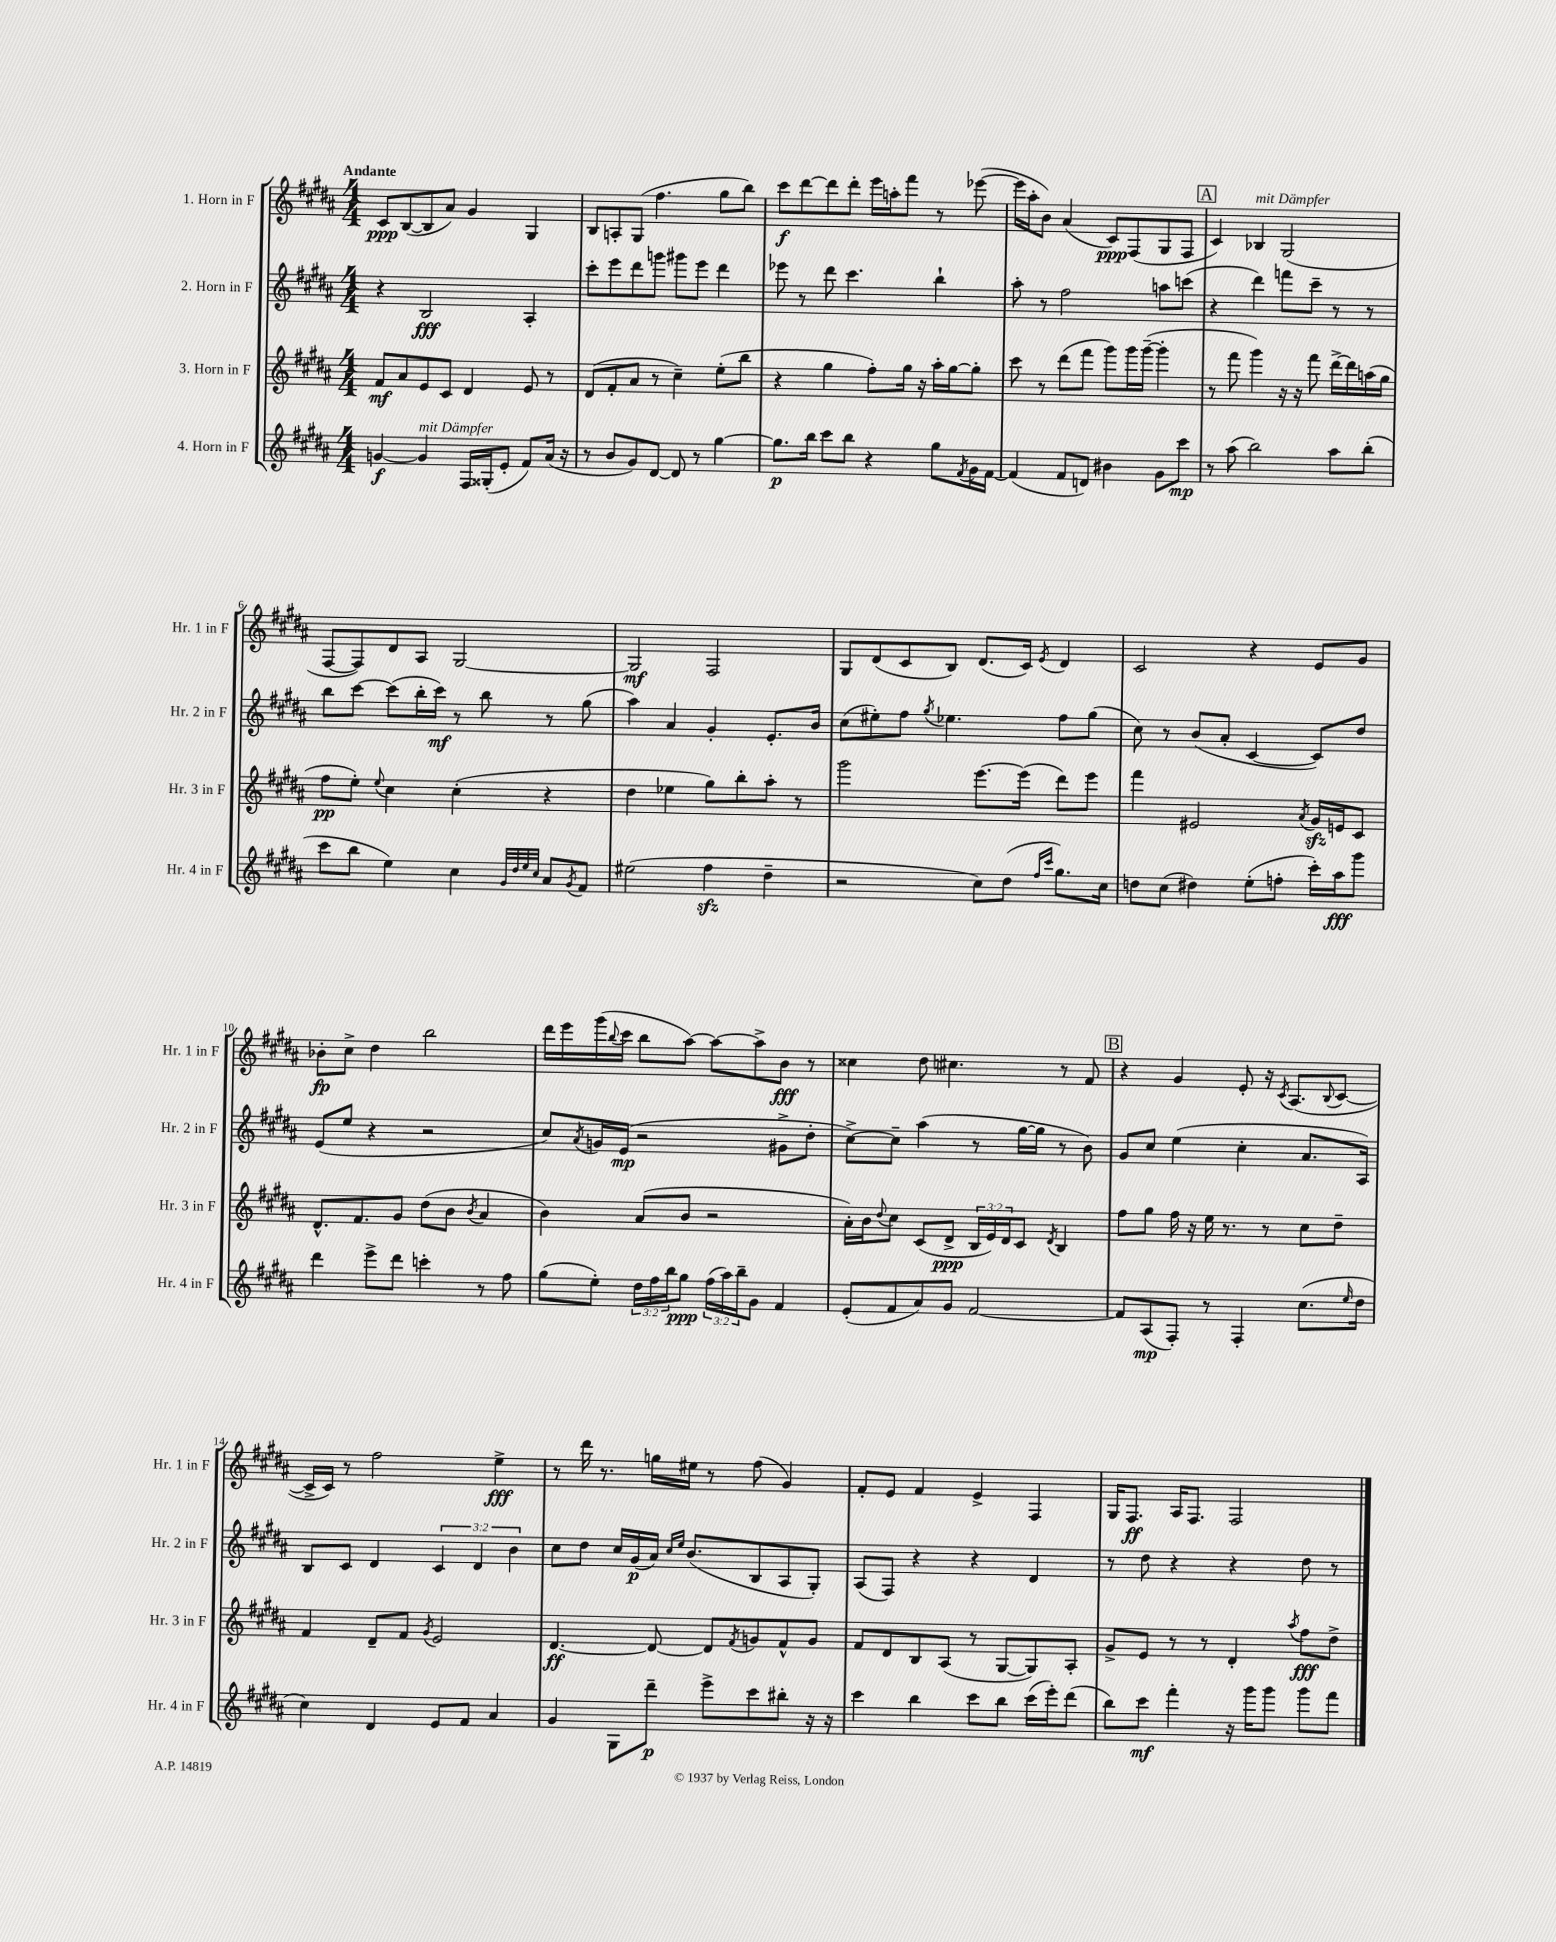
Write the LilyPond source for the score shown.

<<
\new StaffGroup <<
\new Staff = "s0" \with { instrumentName = "1. Horn in F" shortInstrumentName = "Hr. 1 in F" } {
    \clef treble \key b \major \numericTimeSignature \time 4/4 \tempo "Andante"
    cis'8\ppp b8~( b8 ais'8) gis'4 gis4 |
    b8 a8-. gis8( fis''4. gis''8 b''8) |
    cis'''8\f dis'''8~ dis'''8 dis'''8-. e'''16 a''16-. fis'''8 r8 ees'''8~( |
    ees'''16 ais''16-. b'8) ais'4( cis'8\ppp) fis8( gis8 fis8 |
    \mark \markup { \box "A" } cis'4) bes4^\markup { \italic "mit Dämpfer" } gis2( |
    fis8~ fis8) dis'8 ais8 gis2~ |
    gis2\mf fis2 |
    gis8 dis'8( cis'8 b8) dis'8.( cis'16) \acciaccatura { e'8 } dis'4 |
    cis'2 r4 e'8 gis'8 |
    bes'8-.\fp cis''8-> dis''4 b''2 |
    dis'''16 e'''16 gis'''16( \appoggiatura { b''8 } cis'''16 b''8 ais''8~) ais''8~ ais''8-> b'8\fff r8 |
    cisis''4 dis''8 cis''4. r8 fis'8 |
    \mark \markup { \box "B" } r4 gis'4 e'8-. r16 \acciaccatura { cis'8 } ais8.( \appoggiatura { b8 } cis'8~ |
    cis'16-> cis'16) r8 fis''2 e''4->\fff |
    r8 dis'''16 r8. g''16 eis''16 r8 fis''8( gis'4) |
    fis'8-. e'8 fis'4 e'4-> fis4 |
    gis16 fis8.\ff ais16 fis8. fis2 \bar "|." |
}
\new Staff = "s1" \with { instrumentName = "2. Horn in F" shortInstrumentName = "Hr. 2 in F" } {
    \clef treble \key b \major \numericTimeSignature \time 4/4 \override Staff.TupletNumber.text = #tuplet-number::calc-fraction-text
    r4 b2\fff ais4-. |
    cis'''8-. e'''8 dis'''8 g'''8 gis'''8 e'''8 dis'''4 |
    ees'''8 r8 dis'''8 cis'''4. b''4-! |
    ais''8-. r8 fis''2 a''8 c'''8( |
    \mark \markup { \box "A" } r4 dis'''4) f'''8 cis'''8-- r8 r8 |
    b''8 cis'''8~ cis'''8( b''16-. cis'''16\mf) r8 b''8 r8 gis''8( |
    ais''4) ais'4 gis'4-. e'8.-. b'16 |
    cis''8( eis''8-.) fis''8 \acciaccatura { gis''8 } ees''4. fis''8 gis''8( |
    cis''8) r8 b'8( ais'8-. cis'4~ cis'8) dis''8 |
    e'8( e''8 r4 r2 |
    cis''8) \acciaccatura { ais'8 } g'16 e'16\mp( r2 gis'8-> dis''8-. |
    cis''8~->) cis''8-- ais''4( r8 gis''16~ gis''16 r8 b'8) |
    \mark \markup { \box "B" } gis'8 cis''8 e''4( cis''4-. ais'8. ais16) |
    b8 cis'8 dis'4 \tuplet 3/2 { cis'4 dis'4 b'4 } |
    cis''8 dis''8 cis''16 gis'16\p( ais'16) \grace { cis''16 e''16 } b'8.( b8 ais8 gis8-.) |
    ais8( fis8) r4 r4 dis'4 |
    r8 dis''8 r4 r4 dis''8 r8 \bar "|." |
}
\new Staff = "s2" \with { instrumentName = "3. Horn in F" shortInstrumentName = "Hr. 3 in F" } {
    \clef treble \key b \major \numericTimeSignature \time 4/4 \override Staff.TupletNumber.text = #tuplet-number::calc-fraction-text
    fis'8\mf ais'8 e'8 cis'8 dis'4 e'8 r8 |
    dis'8( fis'8-. ais'8 r8 cis''4--) e''8-.( b''8 |
    r4 gis''4 fis''8-.) gis''16 r16 ais''16-. gis''16~ gis''8-. |
    cis'''8 r8 dis'''8( fis'''8 gis'''8) gis'''16 gis'''16~--( gis'''4-. |
    \mark \markup { \box "A" } r8 fis'''8 gis'''4) r16 r16 fis'''8 dis'''16~-> dis'''16 a''16( gis''16 |
    fis''8\pp e''8-.) \appoggiatura { e''8 } cis''4 cis''4-.( r4 |
    dis''4 ees''4 gis''8) b''8-. ais''8-. r8 |
    gis'''2 e'''8.~ e'''16( dis'''8) e'''8 |
    fis'''4 eis'2 \acciaccatura { ais'8 } gis'16\sfz e'16 cis'8 |
    dis'8.-^ fis'8. gis'8 dis''8( b'8 \acciaccatura { b'8 } ais'4 |
    b'4) ais'8( b'8 r2 |
    ais'16-.) b'16 \appoggiatura { dis''8 } cis''8 cis'8( dis'8->\ppp \tuplet 3/2 { b16 e'16) dis'16 } cis'8 \acciaccatura { dis'8 } b4 |
    \mark \markup { \box "B" } fis''8 gis''8 fis''16 r16 e''16 r8. r8 cis''8 dis''8-- |
    fis'4 dis'8-- fis'8 \acciaccatura { gis'8 } e'2 |
    dis'4.~\ff dis'8~ dis'8 \acciaccatura { fis'8 } g'8 fis'8-^ g'8 |
    fis'8 dis'8 b8 ais8( r8 gis8~ gis8) ais8-. |
    gis'8-> e'8 r8 r8 dis'4-. \acciaccatura { ais''8 } fis''8\fff dis''8-> \bar "|." |
}
\new Staff = "s3" \with { instrumentName = "4. Horn in F" shortInstrumentName = "Hr. 4 in F" } {
    \clef treble \key b \major \numericTimeSignature \time 4/4 \override Staff.TupletNumber.text = #tuplet-number::calc-fraction-text
    g'4~\f g'4^\markup { \italic "mit Dämpfer" } fis16 gisis16-.( e'8-. fis'8) ais'16( r16 |
    r8 b'8 gis'8) dis'8~ dis'8 r8 gis''4~ |
    gis''8.\p b''16 cis'''8 b''8 r4 gis''8 \acciaccatura { fis'8 } gis'16 fis'16~ |
    fis'4( fis'8 d'8) bis'4 gis'8 cis'''8\mp |
    \mark \markup { \box "A" } r8 ais''8( b''2) ais''8 b''8-.( |
    cis'''8 b''8 e''4) cis''4 \grace { gis'32 dis''32 e''32 cis''32 } ais'8 \acciaccatura { gis'8 } fis'8 |
    eis''2( fis''4\sfz dis''4-- |
    r2 cis''8) dis''8( \grace { fis''16 cis'''16 } gis''8.) cis''16 |
    d''8 cis''8( dis''4) e''8-.( f''8-. cis'''16-.) ais''16\fff gis'''8 |
    dis'''4 e'''8-> dis'''8 c'''4-. r8 fis''8 |
    gis''8( e''8-.) \tuplet 3/2 { dis''16 fis''16 b''16 } gis''8\ppp \tuplet 3/2 { fis''16( ais''16) b''16-- } gis'8 fis'4 |
    e'8-.( fis'8 ais'8) gis'8 fis'2~ |
    \mark \markup { \box "B" } fis'8 ais8\mp( fis8-.) r8 fis4-. cis''8.( \grace { e''16 } dis''16 |
    cis''4) dis'4 e'8 fis'8 ais'4 |
    gis'4 gis8 dis'''8--\p e'''8-> cis'''8 bis''8-. r16 r16 |
    cis'''4 b''4 cis'''8 b''8 cis'''16( e'''16-.) dis'''8( |
    b''8) cis'''8\mf fis'''4-. r16 gis'''16 gis'''8 gis'''8 fis'''8 \bar "|." |
}
>>
>>
